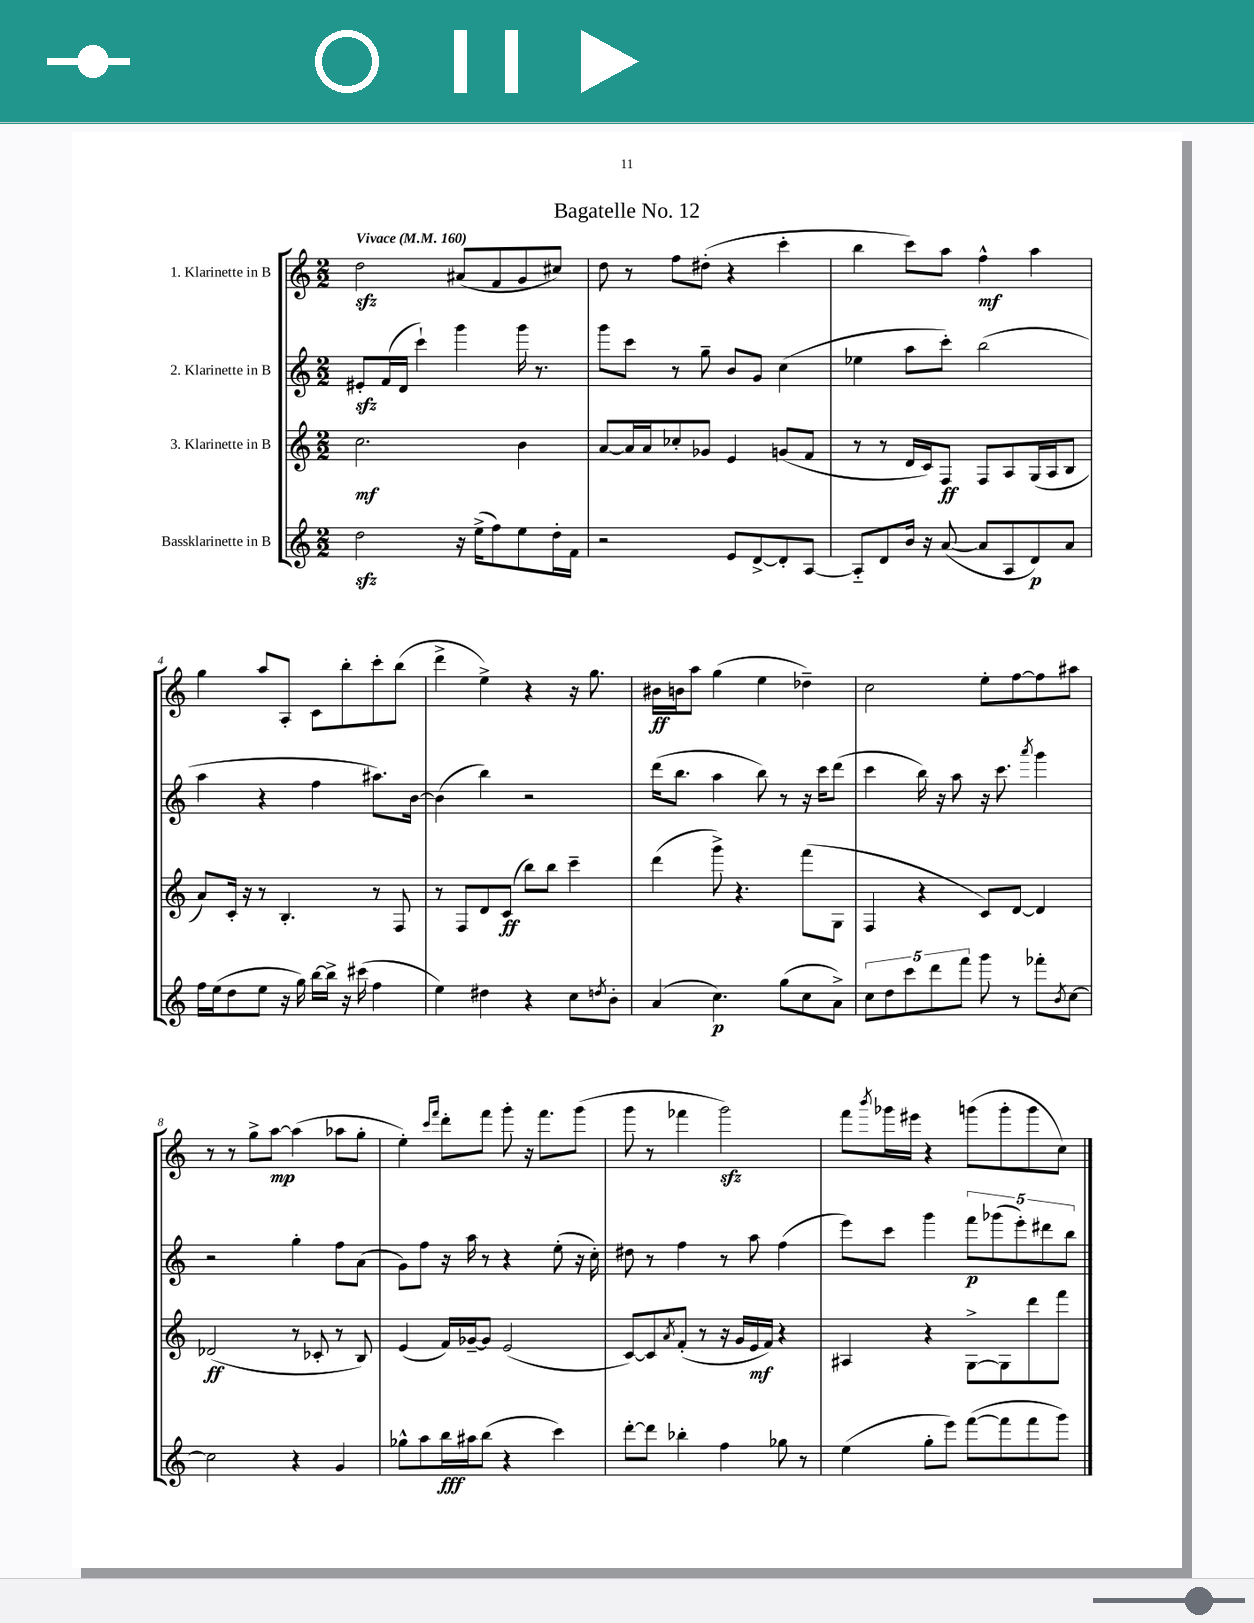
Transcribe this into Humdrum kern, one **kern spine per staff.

**kern	**kern	**kern	**kern
*staff4	*staff3	*staff2	*staff1
*clefG2	*clefG2	*clefG2	*clefG2
*k[]	*k[]	*k[]	*k[]
*M2/2	*M2/2	*M2/2	*M2/2
*MM160	*MM160	*MM160	*MM160
2dd\	2.cc\	8e#'/L	2dd\
.	.	(16f/L	.
.	.	16d/JJ	.
.	.	4ccc`\)	.
16r	.	4ggg\	(8a#/L
(16ee^\LK	.	.	.
8ff\)	.	.	8f/
8ee\	4b\	16ggg\	8g/
.	.	8.r	.
16dd'\L	.	.	8cc#/J)
16f\JJ	.	.	.
=	=	=	=
2r	[8a/L	8ggg\L	8dd\
.	16a/]L	8ccc\J	8r
.	16a/J	.	.
.	8cc-'/	8r	8ff\L
.	8g-/J	8gg~\	(8dd#'\J
8e/L	4e/	8b/L	4r
[8d^/	.	8g/J	.
8d'/]	(8g/L	(4cc\	4ccc'\
[8A/J	8f/J	.	.
=	=	=	=
8A'~/]L	8r	4ee-\	4bb\
8d/	8r	.	.
16b/Jk	16d/LL	8aa\L	8ccc\L)
16r	16c/J)	.	.
([8a/	8F/J	8ccc'\J)	8aa\J
8a/]L	8F/L	(2bb\	4ff^^\
8A/	8A/	.	.
8d/)	(16G/L	.	4aa\
.	16A/J	.	.
8a/J	8B/J	.	.
=	=	=	=
16ff\LL	8a/L)	4aa\	4gg\
(16ee\J	.	.	.
8dd\	16c'/Jk	.	.
.	16r	.	.
8ee\J	8r	4r	8aa/L
16r	4.B'/	.	8A'/J
16gg\)	.	.	.
[16bb\LL	.	4ff\	8c\L
16bb^\]JJ	.	.	.
16r	.	.	8bb'\
(16ccc#\	.	.	.
4ff\	8r	8.aa#\L)	8ccc'\
.	8F/	.	(8bb\J
.	.	[16b\Jk	.
=	=	=	=
4ee\)	8r	(4b\]	4ddd^\
.	8F/L	.	.
4dd#\	8d/	4bb\)	4ee^\)
.	(8c/J	.	.
4r	8bb\L)	2r	4r
.	8bb\J	.	.
8cc\L	4ccc~\	.	16r
.	.	.	8.gg\
8qdd/	.	.	.
8b'\J	.	.	.
=	=	=	=
(4a/	(4ddd\	(16ddd\LK	16b#\LL
.	.	8.bb\J	16b\J
.	.	.	8aa\J
4.cc\)	8ggg^\)	4aa\	(4gg\
.	4.r	.	.
.	.	8bb\)	4ee\
(8gg\L	.	8r	.
8cc\	(8fff\L	16r	4dd-~\)
.	.	16ccc\LK	.
8a^\J)	8G\J	(8ddd\J	.
=	=	=	=
10cc\L	4F/	4ccc\	2cc\
10dd\	.	.	.
10ccc\	.	.	.
.	4r	16bb\)	.
10ddd\	.	.	.
.	.	16r	.
.	.	8aa\	.
10fff\J	.	.	.
8ggg\	8c/L)	16r	8ee'\L
.	.	8.ccc\	.
8r	[8d/J	.	[8ff\
.	.	8qaaa/	.
8fff-'\L	4d/]	4ggg\	8ff\]
8qb/	.	.	.
[8cc\J	.	.	8aa#\J
=	=	=	=
2cc\]	(2d-/	2r	8r
.	.	.	8r
.	.	.	8gg^\L
.	.	.	[8aa\J
4r	8r	4gg'\	(4aa\]
.	8c-'/	.	.
4g/	8r	8ff\L	8aa-\L
.	8B/)	(8a\J	8gg'\J
=	=	=	=
8gg-^^\L	(4e/	8g\L)	4ee'\)
8aa\	.	8ff\J	.
.	.	.	16qqccc/LL
.	.	.	16qqfff/JJ
16bb\L	16f/LL)	16r	8ddd'\L
16aa#\J	[16g-~/J	16aa\	.
(8bb\J	8g-/]J	8r	8fff\J
4r	(2e/	4r	8ggg'\
.	.	.	16r
.	.	.	8.fff\L
4ccc\)	.	(8ee'\	.
.	.	16r	(8ggg\J
.	.	16cc'\)	.
=	=	=	=
[8ddd'\L	[8c/L)	8dd#\	8ggg\
8ddd\]J	8c/]	8r	8r
.	8qa/	.	.
4bb-'\	(8f'/J	4ff\	4fff-\
.	8r	.	.
4ff\	16r	8r	2ggg\)
.	16g/LL	.	.
.	16e/	8aa\	.
.	16f/JJ)	.	.
8gg-\	4r	(4ff\	.
8r	.	.	.
=	=	=	=
(4ee\	4A#/	8eee\L)	8fff\L
.	.	.	8qbbb/
.	.	8ccc\J	16ggg-\L
.	.	.	16eee#\JJ
8gg'\L	4r	4ggg\	4r
8eee\J)	.	.	.
([8fff\L	[8G^\L	10fff\L	(8ggg\L
.	.	(10ggg-\	.
8fff\]	8G\]	.	8ggg'\
.	.	10eee'\)	.
8fff\	8ddd\	.	8ggg\
.	.	10ddd#\	.
8ggg\J)	8fff\J	.	8cc\J)
.	.	10bb\J	.
==	==	==	==
*-	*-	*-	*-
